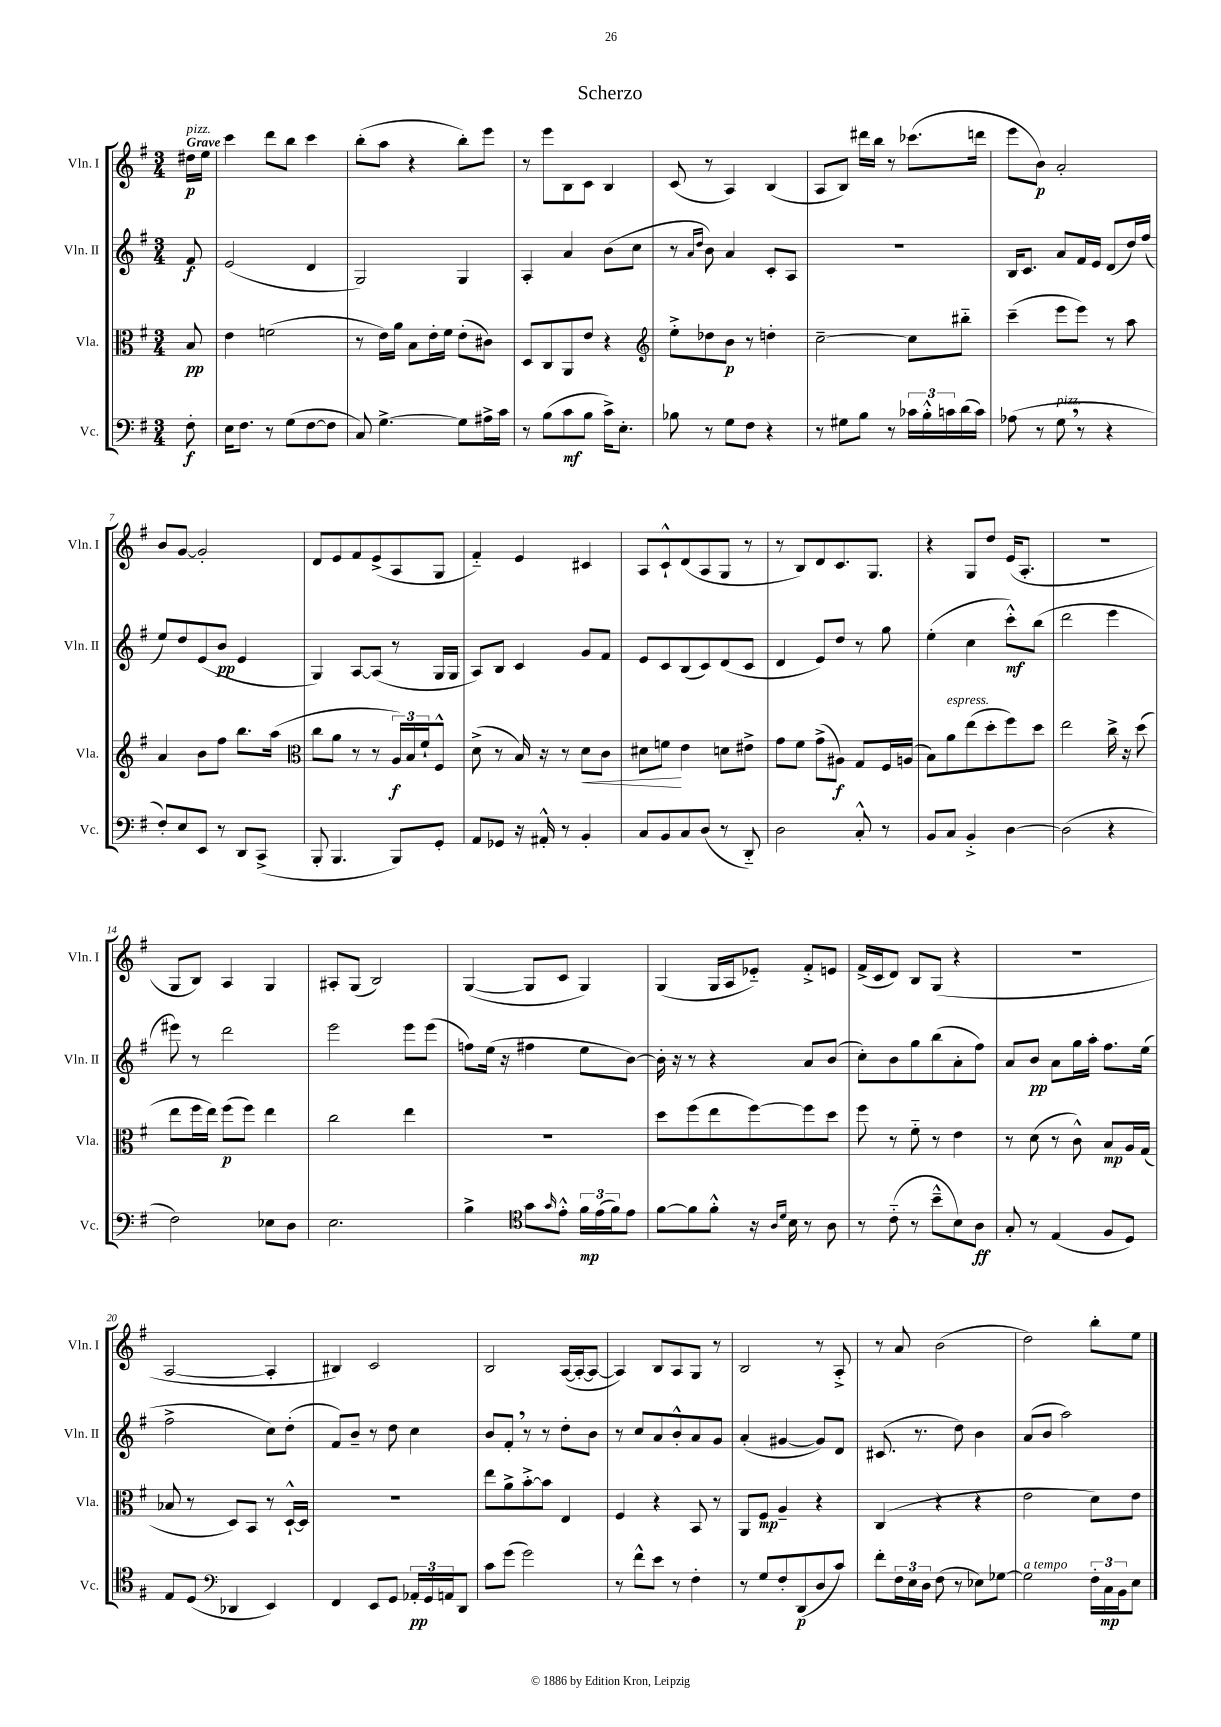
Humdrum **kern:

**kern	**kern	**kern	**kern
*staff4	*staff3	*staff2	*staff1
*clefF4	*clefC3	*clefG2	*clefG2
*k[f#]	*k[f#]	*k[f#]	*k[f#]
*M3/4	*M3/4	*M3/4	*M3/4
8F#'	8B	8f#	16dd#
.	.	.	16ee
=	=	=	=
16E	4e	(2e	4ccc
8.F#	.	.	.
8r	(2f	.	8ddd
(8G	.	.	8bb
[8F#	.	4d	4ccc
8F#]	.	.	.
=	=	=	=
8C)	8r	2G)	(8bb'
[4.G^	16e)	.	8aa
.	16a	.	.
.	8B	.	4r
.	16e'	.	.
.	16f#	.	.
8G]	(8e'	4G	8bb')
16A#^	8c#)	.	8eee
16c	.	.	.
=	=	=	=
8r	8D	4A'	8r
(8B	8C	.	8eee
8c	8AA	4a	8B
8B	8e	.	8c
16c^)	4r	(8b	4B
8.E'	.	.	.
.	.	8cc	.
=	=	=	=
*	*clefG2	*	*
8B-	8ee'^	8r	(8c
.	.	16qqa	.
.	.	16qqdd	.
8r	8dd-	8b)	8r
8G	8b	4a	4A)
8F#	8r	.	.
4r	4dd'	8c'	(4B
.	.	8A	.
=	=	=	=
8r	[2cc~	2.r	8A
8G#	.	.	8B)
8B	.	.	16ddd#
.	.	.	16bb
8r	.	.	8r
24c-	8cc]	.	(8.ccc-
24B'^^	.	.	.
24c	.	.	.
(16d	8bb#'~	.	.
16c)	.	.	16ddd
=	=	=	=
(8A-	(4ccc~	16B	8eee
.	.	8.c	.
8r	.	.	8b)
8G	8eee	8a	2a'
8r	8eee)	16f#	.
.	.	16e	.
4r	8r	(8d	.
.	8aa	16dd)	.
.	.	(16ff#	.
=	=	=	=
8F#')	4a	8ee)	8b
8E	.	8dd	[8g
8EE	8b	(8e	2g']
8r	8ff#	8b	.
8DD	8.bb	4e	.
(8CC^	.	.	.
.	(16aa	.	.
=	=	=	=
*	*clefC3	*	*
8BBB'	8cc	4G)	8d
4.BBB	8a	.	8e
.	8r	[8A	8f#
.	8r	(8A]	(8e^
8BBB)	24A)	8r	8A
.	24B	.	.
.	24f#`	.	.
8GG'	8F#^^	16G	8G
.	.	16G	.
=	=	=	=
8AA	(8d^	8A)	4f#'~)
8GG-	8r	8B	.
16r	16B)	4c	4e
16AA#'^^	16r	.	.
8r	8r	.	.
4BB'	8d	8g	4c#
.	8c	8f#	.
=	=	=	=
8C	8d#	8e	8A
8BB	8f	8c	8c`^^
8C	4e	(8B	(8d
(8D	.	8c)	8A
8r	8d	(8d	8G
8DD'~)	8e#^	8c	8r
=	=	=	=
2D	8g	4d	8r
.	8f#	.	8B)
.	(8g^	8e)	8d
.	8A#)	8dd	8.c
8C'^^	8G	8r	.
.	.	.	8.G
8r	16F#	8gg	.
.	(16A	.	.
=	=	=	=
8BB	8B)	(4ee'	4r
8C	8a	.	.
4BB'^	(8ee	4cc	8G
.	8dd'	.	8dd
[4D	8ff#)	8ccc'^^)	(16e
.	.	.	8.A'
.	8dd	(8bb	.
=	=	=	=
(2D]	2ee	2ddd	2.r
4r	16cc^	4eee	.
.	16r	.	.
.	(8dd	.	.
=	=	=	=
2F#)	8ee	8eee#)	8G
.	16ff#	8r	8B)
.	16ee)	.	.
.	(8ff#	2ddd	4A
.	8ff#)	.	.
8E-	4ee	.	4G
8D	.	.	.
=	=	=	=
2.E	2cc	2eee	8A#'
.	.	.	(8G
.	.	.	2B)
.	4ee	8eee	.
.	.	(8eee	.
=	=	=	=
4B^	2.r	8ff)	([4G
.	.	(16ee	.
.	.	16r	.
*clefC4	*	*	*
8g	.	4ff#	8G]
16qqg	.	.	.
8e'^^	.	.	8c
24f#	.	8ee	4G)
(24e	.	.	.
24f#)	.	.	.
8e	.	[8b)	.
=	=	=	=
[8f#	8dd	16b']	(4G
.	.	16r	.
8f#]	(8ff#	8r	.
8f#'^^	8ee	4r	16G
.	.	.	16A
16r	[8ff#)	.	8e-'~)
16qqA	.	.	.
16qqd	.	.	.
16B	.	.	.
8r	8ff#]	8a	8f#'^
8A	8dd	(8b	8e
=	=	=	=
8r	8ff#	8cc')	(16f#^
.	.	.	16c
(8c'~	8r	8b	8d)
8r	8f#'~	8gg	8B
8b~^^	8r	(8bb	(8G
8B)	4e	8a'	4r
8A	.	8ff#)	.
=	=	=	=
8G'	8r	8a	2.r
8r	(8d	8b	.
(4E	8r	8a	.
.	8c^^)	16gg	.
.	.	16aa'	.
8F#	8B	8.ff#	.
8D)	16A	.	.
.	(16G	(16ee	.
=	=	=	=
8E	8B-	2ff#^	[2A
(8D	8r	.	.
*clefF4	*	*	*
4DD-	8D)	.	.
.	8BB	.	.
4EE)	8r	8cc)	4A']
.	[16D`^^	(8dd'	.
.	16D]	.	.
=	=	=	=
4FF#	2.r	8f#)	4B#)
.	.	8b~	.
8EE	.	8r	2c
8GG	.	8dd	.
24AA-'	.	4cc	.
24GG	.	.	.
24AA	.	.	.
8DD	.	.	.
=	=	=	=
8c	8ee	8b	2B
(8g	8a^	8f#'	.
2g)	[8b'^	8r	.
.	8b]	8r	.
.	4E	8dd'	([16A
.	.	.	16A'_
.	.	8b	8A_
=	=	=	=
8r	4F#	8r	4A])
8f#^^	.	8cc	.
8e	4r	8a	8B
8r	.	8b'^^	8A
4F#'	8BB	8a	8G
.	8r	8g	8r
=	=	=	=
8r	8AA	(4a'	2B
8G	8F#	.	.
8F#'	4A~	[4g#	.
(8DD	.	.	.
8D	4r	8g#])	8r
8c)	.	8d	8A'^
=	=	=	=
8f#'	(4C	(8.c#	8r
24F#	.	.	8a
24E	.	.	.
.	.	8.r	.
24D	.	.	.
(8F#	4r	.	(2b
8r	.	8dd)	.
8E-)	4r	4b	.
[8G-	.	.	.
=	=	=	=
2G-]	2e	(8a	2dd)
.	.	8b	.
.	.	2aa)	.
24F#'	8d)	.	8bb'
24C	.	.	.
24BB	.	.	.
8E	8e	.	8ee
==	==	==	==
*-	*-	*-	*-
